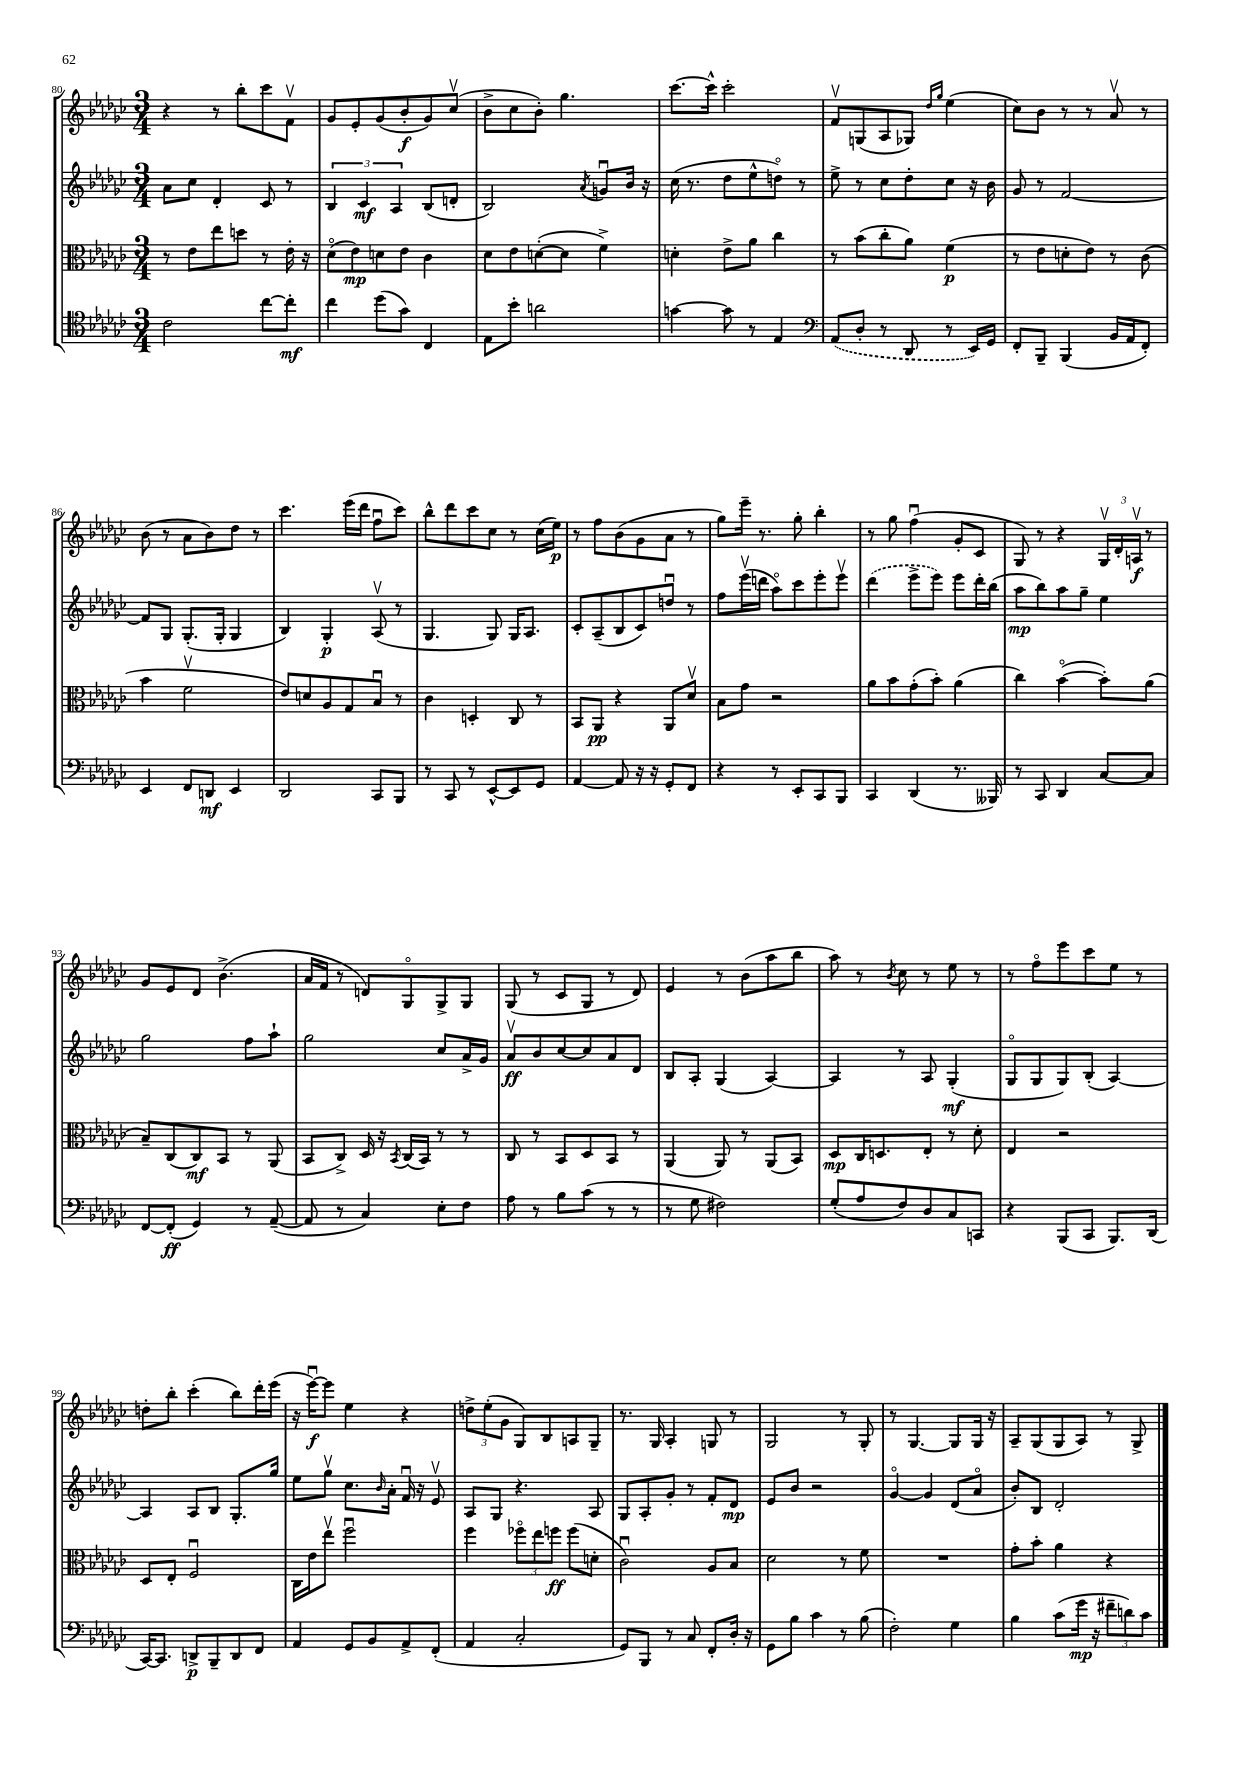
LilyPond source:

<<
\new StaffGroup <<
\new Staff = "s0" {
    \clef treble \key ges \major \numericTimeSignature \time 3/4
    r4 r8 bes''8-. ces'''8 f'8\upbow |
    ges'8 ees'8-. ges'8( bes'8-.\f ges'8) ces''8\upbow( |
    bes'8-> ces''8 bes'8-.) ges''4. |
    ces'''8.~ ces'''16-^ ces'''2-. |
    f'8\upbow g8( aes8 ges8) \grace { des''16 ges''16 } ees''4( |
    ces''8) bes'8 r8 r8 aes'8\upbow r8 |
    bes'8( r8 aes'8 bes'8) des''8 r8 |
    ces'''4. ees'''16( des'''16 f''8\downbow ces'''8) |
    bes''8-^ des'''8 ces'''8 ces''8 r8 ces''16( ees''16\p) |
    r8 f''8 bes'8( ges'8 aes'8 r8 |
    ges''8) ees'''16-- r8. ges''8-. bes''4-. |
    r8 ges''8 f''4\downbow( ges'8-. ces'8 |
    ges8) r8 r4 \tuplet 3/2 { ges16\upbow des'16-. a16\upbow\f } r8 |
    ges'8 ees'8 des'8 bes'4.->( |
    aes'16 f'16 r8 d'8) ges8\flageolet ges8-> ges8 |
    ges8( r8 ces'8 ges8 r8 des'8) |
    ees'4 r8 bes'8( aes''8 bes''8 |
    aes''8) r8 \acciaccatura { bes'8 } ces''8 r8 ees''8 r8 |
    r8 f''8\flageolet ees'''8 ces'''8 ees''8 r8 |
    d''8-. bes''8-. ces'''4-.( bes''8) des'''16-. ees'''16( |
    r16 ees'''16~\downbow\f) ees'''8 ees''4 r4 |
    \tuplet 3/2 { d''8-> ees''8-.( ges'8 } ges8) bes8 a8 ges8-- |
    r8. ges16 aes4-. g8 r8 |
    ges2 r8 ges8-. |
    r8 ges4.~ ges8 ges16 r16 |
    aes8-- ges8( ges8 aes8) r8 ges8-> \bar "|." |
}
\new Staff = "s1" {
    \clef treble \key ges \major \numericTimeSignature \time 3/4
    aes'8 ces''8 des'4-. ces'8 r8 |
    \tuplet 3/2 { bes4 ces'4\mf aes4 } bes8( d'8-. |
    bes2) \acciaccatura { aes'8 } g'8\downbow bes'16 r16 |
    ces''16( r8. des''8 ees''8-^ d''8\flageolet) r8 |
    ees''8-> r8 ces''8 des''8-. ces''8 r16 bes'16 |
    ges'8 r8 f'2~ |
    f'8 ges8 ges8.-.( ges16-. ges4 |
    bes4) ges4-.\p aes8\upbow( r8 |
    ges4. ges8) ges16 aes8. |
    ces'8-. aes8--( bes8 ces'8) d''8\downbow r8 |
    f''8 ees'''16\upbow( d'''16 aes''8\flageolet) ces'''8 ees'''8-. ees'''8\upbow |
    \once \slurDashed des'''4( ees'''8-> ees'''8) ees'''8 des'''16-. bes''16( |
    aes''8\mp bes''8) aes''8 ges''8-- ees''4 |
    ges''2 f''8 aes''8-! |
    ges''2 ces''8 aes'16-> ges'16 |
    aes'8\upbow\ff bes'8 ces''8~ ces''8 aes'8 des'8 |
    bes8 aes8-. ges4( aes4~) |
    aes4 r8 aes8 ges4-.\mf( |
    ges8\flageolet ges8 ges8) bes8-.( aes4~) |
    aes4 aes8 bes8 ges8.-. ges''16 |
    ees''8 ges''8\upbow ces''8. \grace { bes'16 } aes'16-. f'16\downbow r16 ees'8\upbow |
    aes8 ges8 r4. aes8 |
    ges8 aes8-. ges'8-. r8 f'8-. des'8\mp |
    ees'8 bes'8 r2 |
    ges'4~\flageolet ges'4 des'8( aes'8\flageolet |
    bes'8-.) bes8 des'2-. \bar "|." |
}
\new Staff = "s2" {
    \clef alto \key ges \major \numericTimeSignature \time 3/4
    r8 ees'8 ees''8 d''8 r8 ees'16-. r16 |
    des'8\flageolet( ees'8\mp) d'8 ees'8 ces'4 |
    des'8 ees'8 d'8~-.( d'8 f'4->) |
    d'4-. ees'8-> aes'8 ces''4 |
    r8 bes'8( ces''8-. aes'8) f'4\p( |
    r8 ees'8 d'8-. ees'8) r8 ces'8( |
    bes'4 f'2\upbow |
    ees'8) d'8 aes8 ges8 bes8\downbow r8 |
    ces'4 d4-. ces8 r8 |
    bes,8 aes,8\pp r4 aes,8 des'8\upbow |
    bes8 ges'8 r2 |
    aes'8 bes'8 ges'8-.( bes'8-.) aes'4( |
    ces''4) bes'4~\flageolet( bes'8-.) aes'8( |
    bes8--) ces8( ces8\mf) bes,8 r8 aes,8( |
    bes,8 ces8->) des16 r16 \acciaccatura { bes,8 } ces16( bes,16) r8 r8 |
    ces8 r8 bes,8 des8 bes,8 r8 |
    aes,4( aes,8) r8 aes,8( bes,8) |
    des8\mp ces16 d8. ees8-. r8 des'8-. |
    ees4 r2 |
    des8 ees8-. f2\downbow |
    ces16 ees'16 ees''8\upbow f''2\downbow |
    f''4 \tuplet 3/2 { fes''8\flageolet ees''8 f''8\ff } f''8( d'8-. |
    ces'2\downbow) aes8 bes8 |
    des'2 r8 f'8 |
    R2. |
    ges'8-. bes'8-. aes'4 r4 \bar "|." |
}
\new Staff = "s3" {
    \clef tenor \key ges \major \numericTimeSignature \time 3/4
    ces'2 ces''8~ ces''8-.\mf |
    ces''4 des''8( ges'8) ces4 |
    ees8 bes'8-. a'2 |
    g'4~ g'8 r8 ees4 |
    \clef bass \once \slurDashed aes,8( des8-. r8 des,8 r8 ees,16) ges,16 |
    f,8-. bes,,8-- bes,,4( bes,16 aes,16 f,8-.) |
    ees,4 f,8 d,8\mf ees,4 |
    des,2 ces,8 bes,,8 |
    r8 ces,8 r8 ees,8~-^ ees,8 ges,8 |
    aes,4~ aes,8 r16 r16 ges,8-. f,8 |
    r4 r8 ees,8-. ces,8 bes,,8 |
    ces,4 des,4( r8. beses,,16) |
    r8 ces,8 des,4 ces8~ ces8 |
    f,8~ f,8-.\ff( ges,4) r8 aes,8~--( |
    aes,8 r8 ces4) ees8-. f8 |
    aes8 r8 bes8 ces'8( r8 r8 |
    r8 ges8 fis2) |
    ges8-.( aes8 f8) des8 ces8 c,8 |
    r4 bes,,8( ces,8 bes,,8.) des,16( |
    ces,16~) ces,8. d,8->\p bes,,8-- d,8 f,8 |
    aes,4 ges,8 bes,8 aes,8-> f,8-.( |
    aes,4 ces2-. |
    ges,8) bes,,8 r8 ces8 f,8-. des16-. r16 |
    ges,8 bes8 ces'4 r8 bes8( |
    f2-.) ges4 |
    bes4 ces'8( ges'16\mp r16 \tuplet 3/2 { fis'8-- d'8) ces'8 } \bar "|." |
}
>>
>>
\layout { \context { \Score currentBarNumber = #80 } }
